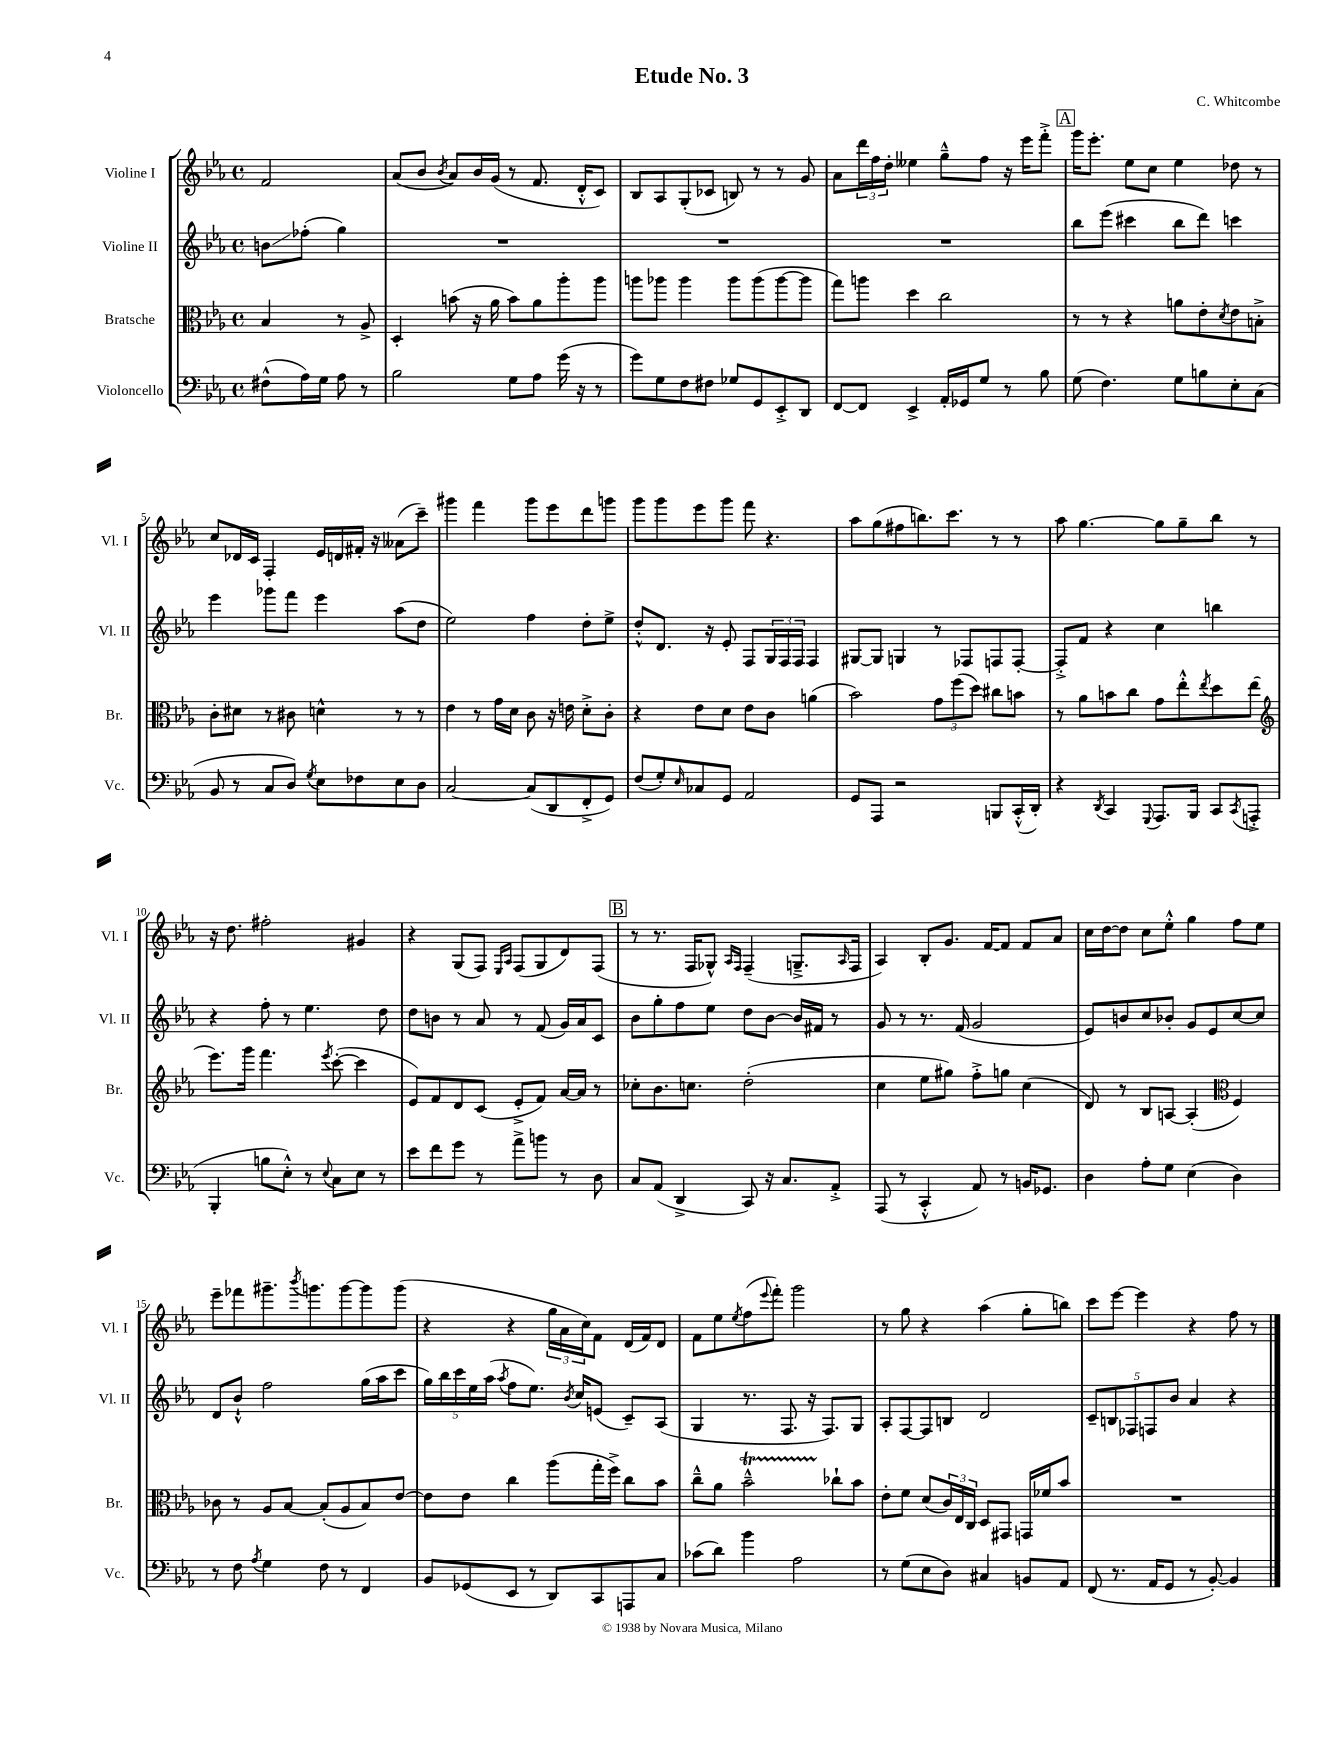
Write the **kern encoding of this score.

**kern	**kern	**kern	**kern
*staff4	*staff3	*staff2	*staff1
*clefF4	*clefC3	*clefG2	*clefG2
*k[b-e-a-]	*k[b-e-a-]	*k[b-e-a-]	*k[b-e-a-]
*M4/4	*M4/4	*M4/4	*M4/4
*met(c)	*met(c)	*met(c)	*met(c)
(8F#^^	4B-	8b	2f
16A-)	.	(8ff-'	.
16G	.	.	.
8A-	8r	4gg)	.
8r	8A-^	.	.
=	=	=	=
2B-	4D'	1r	(8a-
.	.	.	8b-
.	.	.	8qb-
.	(8b	.	8a-)
.	16r	.	16b-
.	16a-	.	(16g
8G	8b)	.	8r
8A-	8a-	.	8.f
(16g	8aa-'	.	.
16r	.	.	16d'^^
8r	8aa-	.	8c)
=	=	=	=
8g)	8aa	1r	8B-
8G	8aa-	.	8A-
8F	4aa-	.	(8G'
8F#	.	.	8c-
8G-	8aa-	.	8B)
8GG	(8aa-	.	8r
8EE-'^	[8aa-	.	8r
8DD	8aa-]	.	8g
=	=	=	=
[8FF	8gg)	1r	8a-
8FF]	8aa	.	24ddd
.	.	.	24ff
.	.	.	24dd'
4EE-^	4dd	.	4ee--
16AA-'	2cc	.	8gg~^^
16GG-	.	.	.
8G	.	.	8ff
8r	.	.	16r
.	.	.	16eee-
8B-	.	.	8fff'^
=	=	=	=
(8G	8r	8bb-	16ggg
.	.	.	8.eee-'
4.F)	8r	(8eee-	.
.	4r	4ccc#	8ee-
.	.	.	8cc
8G	8a	8bb-	4ee-
8B	8e-'	8ddd)	.
.	8qd	.	.
8E-'	8e-	4ccc	8dd-
(8C	8B'^	.	8r
=	=	=	=
8BB-	8c'	4eee-	8cc
8r	8d#	.	16d-
.	.	.	16c
8C	8r	8ggg-	4F'
8D)	8c#	8fff	.
8qG	.	.	.
8E-	4d^^	4eee-	16e-
.	.	.	16d
8F-	.	.	16f#'
.	.	.	16r
8E-	8r	(8aa-	(8a--
8D	8r	8dd	8ccc~)
=	=	=	=
[2C	4e-	2ee-)	4ggg#
.	8r	.	4fff
.	16g	.	.
.	16d	.	.
(8C]	8c	4ff	8ggg#
8DD	16r	.	8eee-
.	16e	.	.
8FF'^	8d'^	8dd'	8ddd
8GG)	8c'	8ee-^	8ggg
=	=	=	=
(8F	4r	8dd'^^	8ggg
8G')	.	8.d	8ggg
16qqE-	.	.	.
8C-	8e-	.	8eee-
.	.	16r	.
8GG	8d	8e-'	8ggg
2AA-	8e-	8F	8fff
.	8c	24G	4.r
.	.	24F	.
.	.	24F	.
.	(4a	4F	.
=	=	=	=
8GG	2b-)	[8G#	8aa-
8AAA-	.	8G#]	(8gg
2r	.	4G	8ff#
.	.	.	8.bb)
.	12g	8r	.
.	.	.	8.ccc
.	(12ff	.	.
.	.	8F-	.
.	12dd)	.	.
8BBB	8cc#	8F	8r
(16CC'^^	8b	[8F'	8r
16DD')	.	.	.
=	=	=	=
4r	8r	8F'^]	8aa-
.	8a-	8f	[4.gg
8qDD	.	.	.
4CC	8b	4r	.
.	8cc	.	.
8qqGGG	.	.	.
8.AAA-	8g	4cc	8gg]
.	8ee-'^^	.	8gg~
16BBB-	.	.	.
.	8qee-	.	.
8CC	8dd	4bb	8bb-
8qCC	.	.	.
(8AAA'^	(8ee-	.	8r
=	=	=	=
*	*clefG2	*	*
4BBB-'	8.eee-)	4r	16r
.	.	.	8.dd
.	16ggg	.	.
8B	4.fff	8ff'	2ff#'
8E-'^^)	.	8r	.
8r	.	4.ee-	.
8qqE-	8qeee-	.	.
8C	([8ccc'	.	.
8E-	4ccc]	.	4g#
8r	.	8dd	.
=	=	=	=
8e-	8e-)	8dd	4r
8f	8f	8b	.
8g	8d	8r	(8G
8r	(8c	8a-	8F)
.	.	.	16qqE-
.	.	.	16qqA-
8a-^	8e-'^	8r	(8F
8b	8f)	(8f	8G
8r	[16a-	16g)	8d)
.	16a-]	16a-	.
8D	8r	8c	(8F
=	=	=	=
8C	8cc-'	8b-	8r
(8AA-	8.b-	8gg'	8.r
4DD^	.	8ff	.
.	8.cc	.	16F
.	.	8ee-	8G-^^)
.	.	.	16qqA-
.	.	.	16qqF
8CC)	(2dd'	8dd	(4F~
16r	.	[8b-	.
8.C	.	.	.
.	.	16b-]	8.G~^
.	.	16f#	.
8AA-'^	.	8r	.
.	.	.	16qqA-
.	.	.	16F
=	=	=	=
(8AAA-	4cc	8g	4A-)
8r	.	8r	.
4CC'^^	8ee-	8.r	8B-'
.	8gg#)	.	8.g
.	.	(16f	.
8AA-)	8ff'^	2g	.
.	.	.	[16f
8r	8gg	.	8f]
16BB	(4cc	.	8f
8.GG-	.	.	.
.	.	.	8a-
=	=	=	=
4D	8d)	8e-)	16cc
.	.	.	[16dd
.	8r	8b	8dd]
8A-'	8B-	8cc	8cc
8G	[8A	8b-'	8ee-'^^
(4E-	(4A']	8g	4gg
.	.	8e-	.
*	*clefC3	*	*
4D)	4F)	[8cc	8ff
.	.	8cc]	8ee-
=	=	=	=
8r	8c-	8d	8eee-~
8F	8r	8b-`^^	8fff-
8qA-	.	.	.
4G	8A-	2ff	8.ggg#~
.	[8B-	.	.
.	.	.	8qbbb-
.	.	.	8.ggg
8F	(8B-']	.	.
8r	8A-	.	[8ggg
4FF	8B-)	(16gg	8ggg]
.	.	16aa-	.
.	[8e-	8ccc	(8ggg
=	=	=	=
8BB-	8e-]	20gg)	4r
.	.	20bb-	.
.	.	20ccc	.
(8GG-	8e-	.	.
.	.	20ee-	.
.	.	(20aa-	.
.	.	8qaa-	.
8EE-	4cc	8ff	4r
8r	.	8.ee-)	.
8DD)	(8aa-	.	24gg
.	.	.	24a-
.	.	8qb-	.
.	.	16cc	.
.	.	.	24cc)
8CC	16gg'	(8e	8f
.	16ff^)	.	.
8AAA	8cc	8c~)	(16d
.	.	.	16f)
8C	8b-	(8A-	8d
=	=	=	=
(8c-	8cc~^^	4G	8f
8d)	8a-	.	8ee-
.	.	.	8qee-
4b-	2b-~^^	8.r	(8ff
.	.	.	8qqeee-
.	.	.	8fff')
.	.	8.F	.
2A-	.	.	2ggg
.	.	16r	.
.	.	8.F)	.
.	8cc-`	.	.
.	8b-	8G	.
=	=	=	=
8r	8e-'	8A-'	8r
(8G	8f	[8F	8gg
8E-	(8d	8F]	4r
8D)	24c)	8B	.
.	24E-	.	.
.	24C	.	.
4C#	8D	2d	(4aa-
.	8GG#	.	.
8BB	16GG	.	8gg'
.	16f-	.	.
8AA-	8b-	.	8bb)
=	=	=	=
(8FF	1r	10c~	8ccc
.	.	10B	.
8.r	.	.	[8eee-
.	.	10F-	.
.	.	.	4eee-]
.	.	10F	.
16AA-	.	.	.
8GG	.	.	.
.	.	10b-	.
8r	.	4a-	4r
[8BB-')	.	.	.
4BB-]	.	4r	8ff
.	.	.	8r
==	==	==	==
*-	*-	*-	*-
